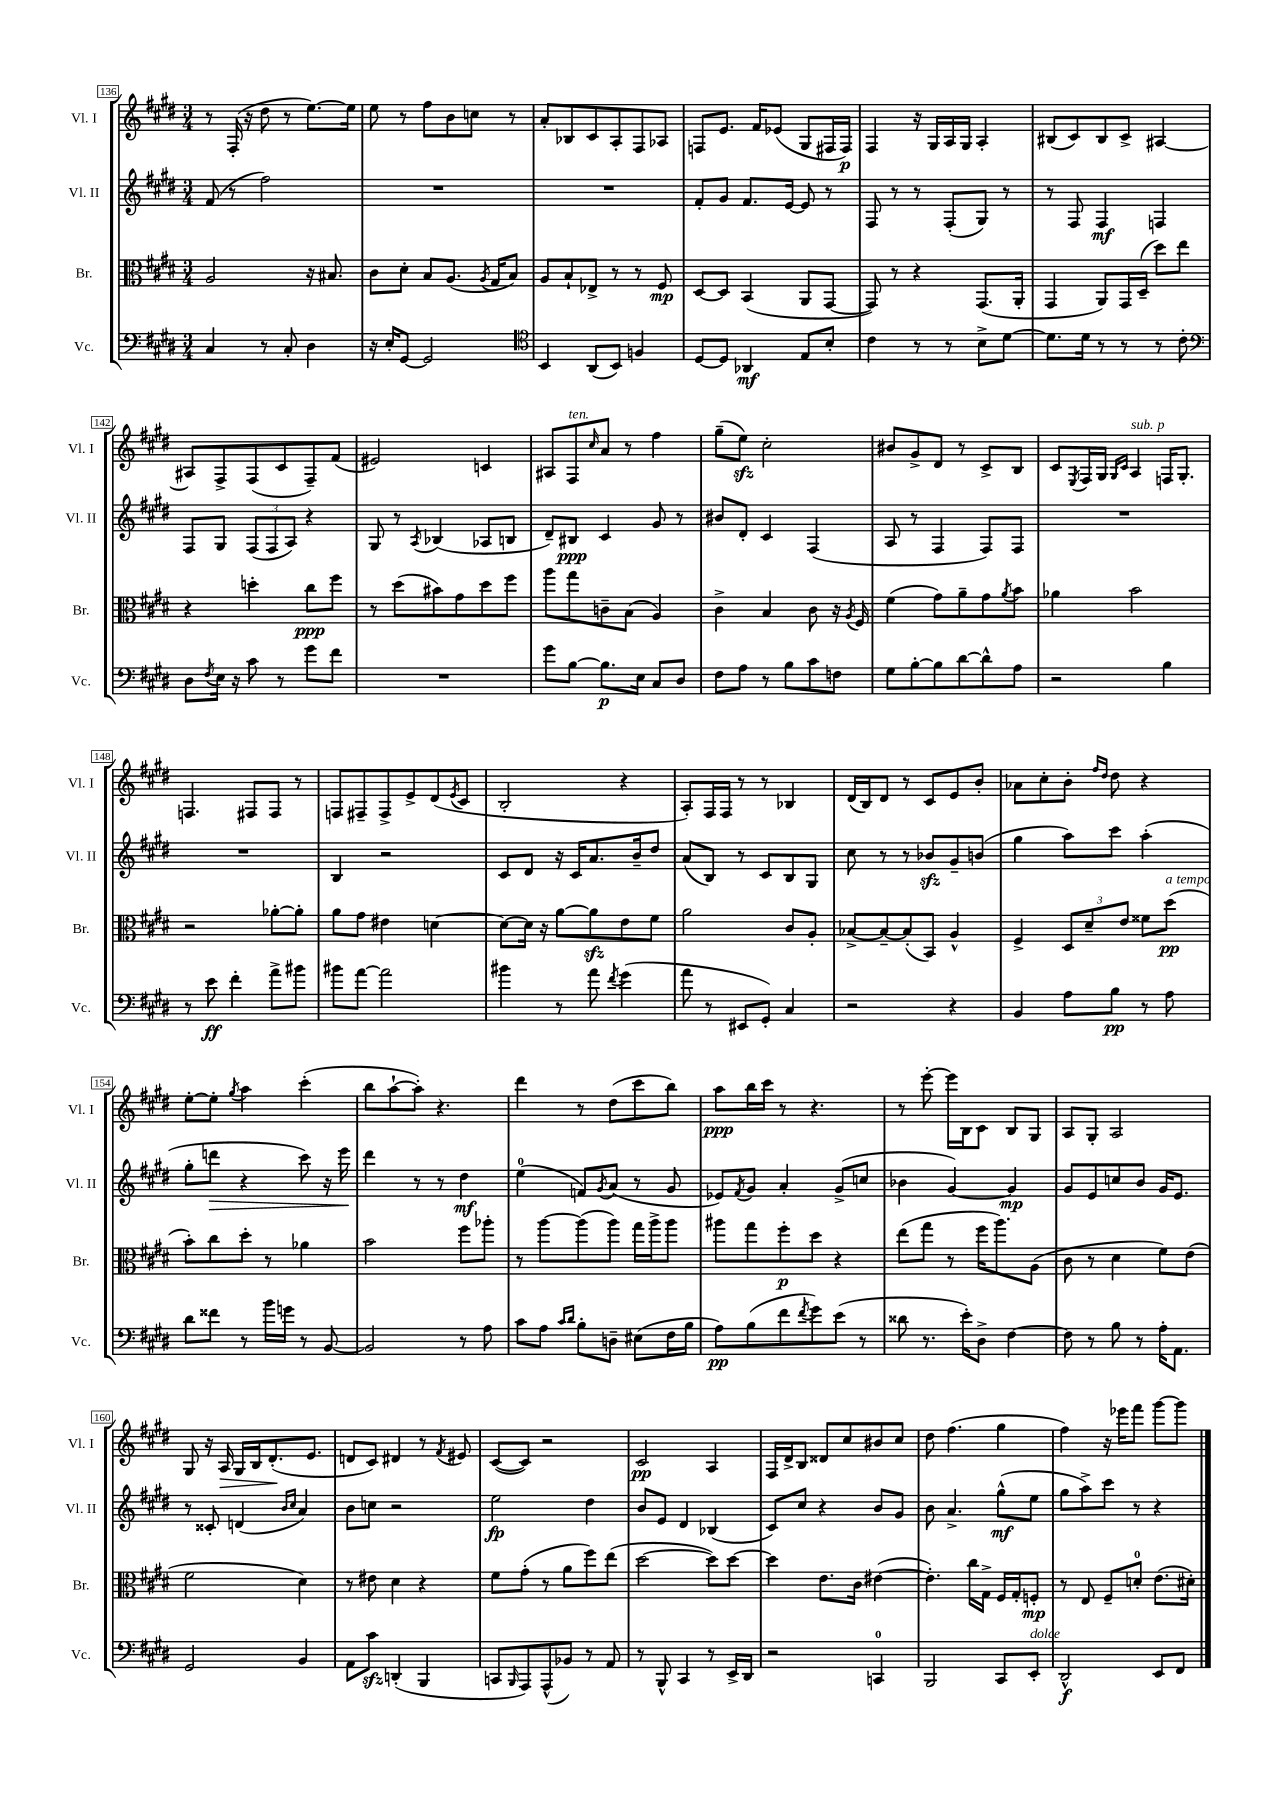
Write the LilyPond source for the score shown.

<<
\new StaffGroup <<
\new Staff = "s0" \with { instrumentName = "Vl. I" shortInstrumentName = "Vl. I" } {
    \clef treble \key e \major \numericTimeSignature \time 3/4
    r8 fis16-.( r16 dis''8 r8 e''8.~) e''16 |
    e''8 r8 fis''8 b'8 c''8 r8 |
    a'8-. bes8 cis'8 a8-. fis8 aes8 |
    f8 e'8. fis'16 ees'8( gis8 fis16 fis16\p) |
    fis4 r16 gis16 a16 gis16 a4-. |
    bis8( cis'8) bis8 cis'8-> ais4~ |
    ais8 fis8-> fis8( cis'8 fis8--) fis'8( |
    eis'2) c'4 |
    ais8 fis8^\markup { \italic "ten." } \grace { cis''16 } a'8 r8 fis''4 |
    gis''8--( e''8\sfz) cis''2-. |
    bis'8 gis'8-> dis'8 r8 cis'8-> b8 |
    cis'8 \acciaccatura { e8 } fis16 gis16 \grace { gis16 cis'16 } a4^\markup { \italic "sub. p" } f16 gis8.-. |
    f4. fis8 fis8 r8 |
    f8 fis8-- fis8-> e'8-> dis'8( \acciaccatura { e'8 } cis'8 |
    b2-. r4 |
    a8-.) fis16 fis16 r8 r8 bes4 |
    dis'16( b16) dis'8 r8 cis'8 e'8 b'8-. |
    aes'8 cis''8-. b'8-. \grace { fis''16 dis''16 } dis''8 r4 |
    e''8~-. e''8-. \acciaccatura { gis''8 } a''4 cis'''4-.( |
    b''8 a''8~-! a''8-.) r4. |
    dis'''4 r8 dis''8( cis'''8 b''8) |
    a''8\ppp b''16 cis'''16 r8 r4. |
    r8 e'''8~-. e'''16 b16 cis'8 b8 gis8 |
    a8 gis8-. a2 |
    gis8 r16 a16\> gis16 b16 dis'8.-.\!( e'8. |
    d'8 cis'8) dis'4 r8 \acciaccatura { fis'8 } eis'8 |
    cis'8~( cis'8) r2 |
    cis'2\pp a4 |
    fis16 dis'16-> b8 disis'8 cis''8 bis'8 cis''8 |
    dis''8 fis''4.( gis''4 |
    fis''4) r16 ees'''16 fis'''8 gis'''8~ gis'''8 \bar "|." |
}
\new Staff = "s1" \with { instrumentName = "Vl. II" shortInstrumentName = "Vl. II" } {
    \clef treble \key e \major \numericTimeSignature \time 3/4
    fis'8( r8 fis''2) |
    R2. |
    R2. |
    fis'8-. gis'8 fis'8. e'16~ e'8 r8 |
    fis8 r8 r8 fis8-.( gis8) r8 |
    r8 fis8 fis4\mf f4 |
    fis8 gis8 \tuplet 3/2 { fis8( fis8 a8) } r4 |
    gis8 r8 \acciaccatura { a8 } bes4( aes8 b8 |
    dis'8--) bis8\ppp cis'4 gis'8 r8 |
    bis'8 dis'8-. cis'4 fis4( |
    a8 r8 fis4 fis8) fis8 |
    R2. |
    R2. |
    b4 r2 |
    cis'8 dis'8 r16 cis'16 a'8. b'16-- dis''8 |
    a'8( b8) r8 cis'8 b8 gis8 |
    cis''8 r8 r8 bes'8\sfz gis'8-- b'8( |
    gis''4 a''8) cis'''8 a''4-.( |
    gis''8-. d'''8\> r4 cis'''8) r16 e'''16\! |
    dis'''4 r8 r8 dis''4\mf |
    e''4-0( f'8) \acciaccatura { gis'8 } a'8( r8 gis'8 |
    ees'8) \acciaccatura { fis'8 } gis'8 a'4-. gis'8->( c''8 |
    bes'4 gis'4~) gis'4\mp |
    gis'8 e'8 c''8 b'8 gis'16 e'8. |
    r8 cisis'8-. d'4( \grace { b'16 cis''16 } a'4) |
    b'8 c''8 r2 |
    e''2\fp dis''4 |
    b'8 e'8 dis'4 bes4( |
    cis'8) cis''8 r4 b'8 gis'8 |
    b'8 a'4.-> gis''8-^\mf( e''8 |
    gis''8 a''8->) cis'''8 r8 r4 \bar "|." |
}
\new Staff = "s2" \with { instrumentName = "Br." shortInstrumentName = "Br." } {
    \clef alto \key e \major \numericTimeSignature \time 3/4
    a2 r16 bis8. |
    cis'8 dis'8-. b8 a8.( \acciaccatura { a8 } gis16 b8) |
    a8 b8-! ees8-> r8 r8 fis8\mp |
    dis8~ dis8 b,4( a,8 gis,8~ |
    gis,8) r8 r4 gis,8.( a,16-. |
    gis,4 a,8) gis,16 dis16--( dis''8) e''8 |
    r4 d''4-. cis''8\ppp fis''8 |
    r8 dis''8( bis'8) gis'8 dis''8 fis''8 |
    a''8 gis''8 c'8-- b8( a4) |
    cis'4-> b4 cis'8 r16 \acciaccatura { a8 } fis16 |
    fis'4( gis'8) a'8-- gis'8 \acciaccatura { a'8 } b'8 |
    aes'4 b'2 |
    r2 aes'8~-. aes'8-. |
    a'8 gis'8 eis'4 d'4~ |
    d'8~ d'16 r16 a'8~ a'8\sfz e'8 fis'8 |
    a'2 cis'8 a8-. |
    bes8~-> bes8~-- bes8-.( b,8) a4-^ |
    fis4-> \tuplet 3/2 { dis8 dis'8-- e'8 } fisis'8 dis''8\pp^\markup { \italic "a tempo" }( |
    b'8-.) cis''8 dis''8-. r8 aes'4 |
    b'2 fis''8 aes''8-. |
    r8 a''8~ a''8( a''8) gis''16 a''16-> a''8 |
    ais''8 gis''8 fis''8-.\p dis''8 r4 |
    e''8( gis''8 r8 fis''16 a''8.) a8( |
    cis'8 r8 dis'4 fis'8) e'8( |
    fis'2 dis'4) |
    r8 eis'8 dis'4 r4 |
    fis'8 gis'8-.( r8 a'8 fis''8) e''8( |
    dis''2~ dis''8) dis''8~ |
    dis''4 e'8. cis'16 eis'4~( |
    eis'4.-.) cis''16 gis16-> fis16 gis16-. f8-.\mp |
    r8 e8 fis8-- d'8-0-. e'8.( dis'16-.) \bar "|." |
}
\new Staff = "s3" \with { instrumentName = "Vc." shortInstrumentName = "Vc." } {
    \clef bass \key e \major \numericTimeSignature \time 3/4
    cis4 r8 cis8-. dis4 |
    r16 e16-. gis,8~ gis,2 |
    \clef tenor b,4 a,8( b,8) f4 |
    dis8~ dis8 aes,4\mf e8 b8-. |
    cis'4 r8 r8 b8-> dis'8~ |
    dis'8. dis'16 r8 r8 r8 cis'8-. |
    \clef bass dis8 \acciaccatura { fis8 } e16 r16 cis'8 r8 gis'8 fis'8 |
    R2. |
    gis'8 b8~ b8.\p e16 cis8 dis8 |
    fis8 a8 r8 b8 cis'8 f8 |
    gis8 b8~-. b8 dis'8~ dis'8-^ a8 |
    r2 b4 |
    r8 e'8\ff fis'4-. a'8-> bis'8 |
    bis'8 a'8~ a'2 |
    bis'4 r8 a'8 \acciaccatura { fis'8 } gis'4( |
    a'8 r8 eis,8 gis,8-.) cis4 |
    r2 r4 |
    b,4 a8 b8\pp r8 a8 |
    dis'8 fisis'8 r8 b'16 g'16 r8 b,8~ |
    b,2 r8 a8 |
    cis'8 a8 \grace { cis'16 dis'16 } b8-. d8-- eis8( fis16 b16 |
    a8\pp) b8( fis'8 \acciaccatura { fis'8 } gis'8) e'8( r8 |
    disis'8 r8. e'16-.) dis8-> fis4~ |
    fis8 r8 b8 r8 a16-. a,8. |
    gis,2 b,4 |
    a,8 cis'8\sfz d,4-.( b,,4 |
    c,8 \grace { b,,16 } a,,8) a,,8-^( bes,8) r8 a,8 |
    r8 b,,8-^ cis,4 r8 e,16-> dis,16 |
    r2 c,4-0 |
    b,,2 cis,8 e,8-.^\markup { \italic "dolce" } |
    dis,2-^\f e,8 fis,8 \bar "|." |
}
>>
>>
\layout { \context { \Score currentBarNumber = #136 \override BarNumber.stencil = #(make-stencil-boxer 0.1 0.3 ly:text-interface::print) } }
